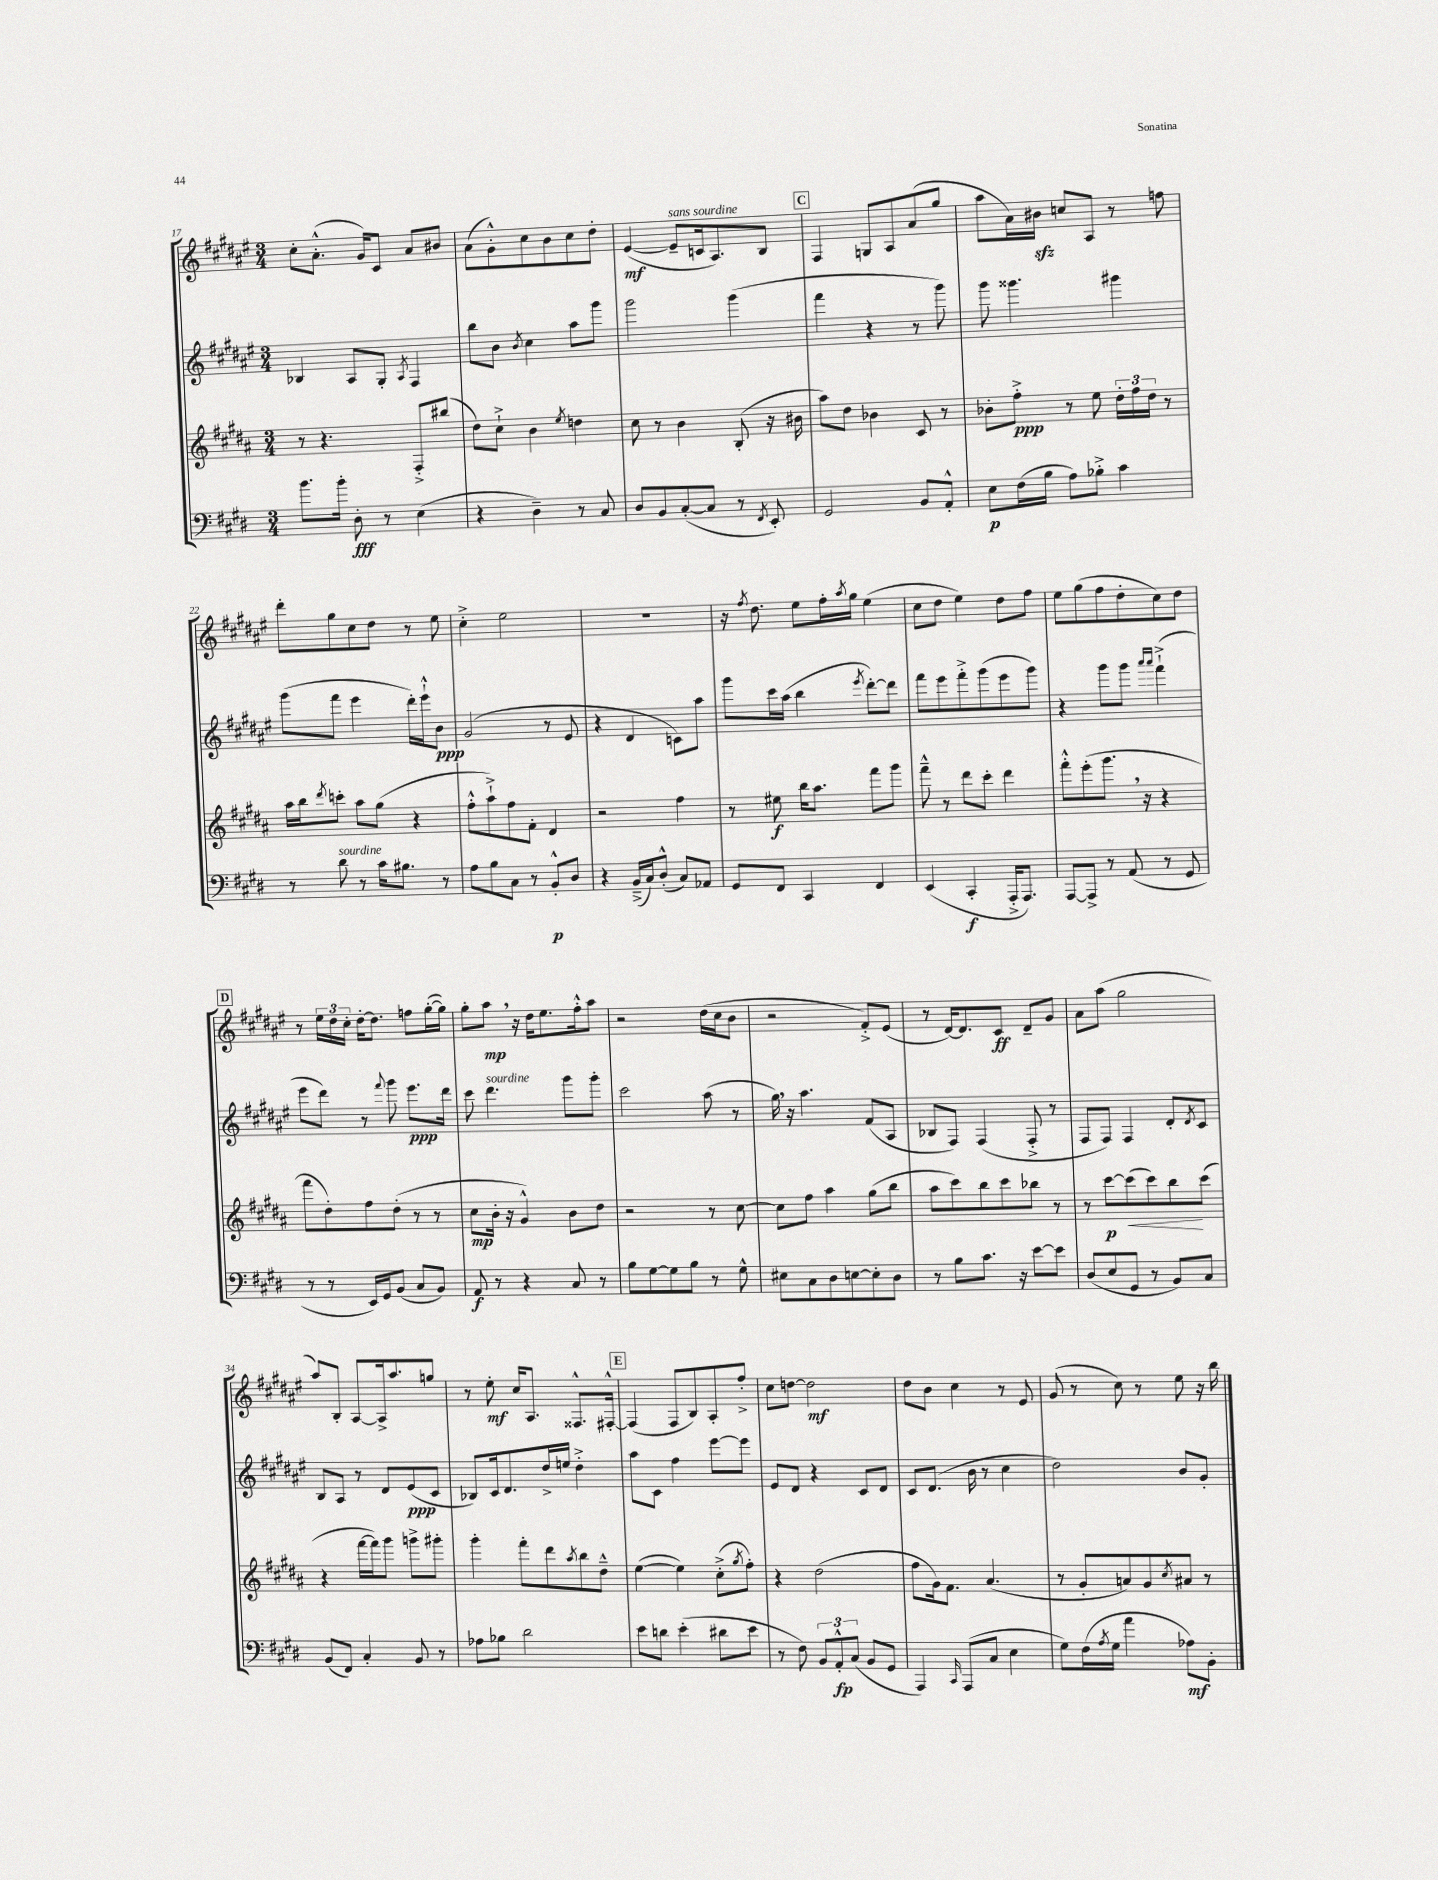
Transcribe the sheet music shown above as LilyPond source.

<<
\new StaffGroup <<
\new Staff = "s0" {
    \clef treble \key fis \major \numericTimeSignature \time 3/4
    cis''8-. ais'8.-.-^( gis'16) cis'8 ais'8 bis'8 |
    ais'8( gis'8-.-^) cis''8 b'8 cis''8 dis''8-. |
    eis'4~\mf( eis'8--^\markup { \italic "sans sourdine" } c'16 ais8.) b8 |
    \mark \markup { \box "C" } fis4 g8 ais8 ais'8( gis''8 |
    ais''8 ais'16) bis'16\sfz c''8 ais8 r8 f''8 |
    dis'''8-. gis''8 cis''8 dis''8 r8 eis''8 |
    cis''4-.-> eis''2 |
    R2. |
    r16 \acciaccatura { fis''8 } dis''8. eis''8 fis''16-. \acciaccatura { ais''8 } gis''16 eis''4( |
    cis''8 dis''8 eis''4) dis''8 fis''8 |
    eis''8 gis''8( fis''8 dis''8-. cis''8) dis''8 |
    \mark \markup { \box "D" } r8 \tuplet 3/2 { eis''16 dis''16 cis''16-. } dis''16~-. dis''8. f''8 gis''16~-.( gis''16) |
    gis''8-. ais''8\mp \breathe r16 dis''16 eis''8. fis''16-.-^ ais''8 |
    r2 dis''16( cis''16 b'8 |
    r2 fis'8-.->) eis'8( |
    r8 dis'16~) dis'8. cis'8\ff dis'8-- gis'8 |
    ais'8 ais''8( gis''2 |
    ais''8) b8-. ais8~ ais16-> ais''8. g''8 |
    r8 eis''8-.\mf cis''16 ais8. fisis8.-^ fis16~-.-^ |
    \mark \markup { \box "E" } fis4( fis8 b8) ais8-. fis''8-.-> |
    cis''8 d''8~ d''2\mf |
    dis''8 b'8 cis''4 r8 eis'8 |
    gis'8( r8 cis''8) r8 eis''8 r16 b''16 \bar "|." |
}
\new Staff = "s1" {
    \clef treble \key fis \major \numericTimeSignature \time 3/4
    bes4 ais8 gis8-. \acciaccatura { ais8 } fis4 |
    b''8 b'8 \acciaccatura { b'8 } cis''4 ais''8 gis'''8 |
    gis'''2 gis'''4( |
    \mark \markup { \box "C" } fis'''4 r4 r8 gis'''8) |
    gis'''8 gisis'''4. gis'''4 |
    gis'''8( fis'''8 eis'''4 dis'''16-.) eis'''16-!-^ b'8\ppp |
    gis'2( r8 eis'8 |
    r4 dis'4 c'8) ais''8 |
    gis'''8 cis'''16 ais''16( b''4 \acciaccatura { eis'''8 } dis'''8~-.) dis'''8 |
    fis'''8 eis'''8 fis'''8-.-> gis'''8( eis'''8 gis'''8) |
    r4 gis'''8 gis'''8 \grace { ais'''16 ais'''16 } fis'''4-!->( |
    \mark \markup { \box "D" } eis'''8 dis'''8) r8 \appoggiatura { fis'''8 } gis'''8 eis'''8.\ppp dis'''16 |
    cis'''8 dis'''4.^\markup { \italic "sourdine" } gis'''8 gis'''8-. |
    cis'''2 ais''8( r8 |
    gis''16) \breathe r16 ais''4. fis'8( ais8 |
    bes8 fis8) fis4( fis8-.-> r8 |
    fis8 fis8) fis4 dis'8-. \acciaccatura { dis'8 } cis'8 |
    b8 ais8 r8 dis'8 eis'8\ppp( cis'8 |
    bes8) cis'16 dis'8. dis''16-> e''16 dis''4-.-> |
    \mark \markup { \box "E" } ais''8 cis'8 fis''4 eis'''8~ eis'''8 |
    eis'8 dis'8 r4 cis'8 dis'8 |
    cis'8 dis'8.( b'16 r8 cis''4 |
    dis''2) b'8 gis'8-. \bar "|." |
}
\new Staff = "s2" {
    \clef treble \key b \major \numericTimeSignature \time 3/4
    r8 r4. fis8-.-> bis''8( |
    dis''8) cis''8-!-> b'4 \acciaccatura { e''8 } d''4 |
    cis''8 r8 b'4 b8-.( r16 bis'16 |
    \mark \markup { \box "C" } ais''8) dis''8 bes'4 cis'8 r8 |
    bes'8-. fis''8-.->\ppp r8 e''8 \tuplet 3/2 { dis''16-. fis''16 dis''16 } r8 |
    ais''16 b''16 \acciaccatura { dis'''8 } c'''8-. ais''8 gis''8( r4 |
    fis''8-.-^ ais''8-!->) fis''8 fis'8-. dis'4 |
    r2 fis''4 |
    r8 eis''8\f b''16 ais''8. fis'''8 gis'''8 |
    fis'''8---^ r8 dis'''8 cis'''8-. dis'''4 |
    fis'''8-.-^ e'''8-.( gis'''8. \breathe r16 r4 |
    \mark \markup { \box "D" } fis'''8 dis''8-.) fis''8 dis''8-.( r8 r8 |
    cis''8\mp b'16-. r16 gis'4-^) b'8 dis''8 |
    r2 r8 cis''8~ |
    cis''8 fis''8 ais''4 gis''8( b''8 |
    ais''8 cis'''8) b''8 cis'''8 bes''8 r8 |
    r8 cis'''8~\p cis'''8\<( cis'''8) b''8\! cis'''8( |
    r4 fis'''16~ fis'''16) gis'''8 g'''8-> gis'''8-. |
    gis'''4-. fis'''8-. dis'''8 \acciaccatura { ais''8 } b''8 dis''8---^ |
    \mark \markup { \box "E" } e''4~( e''4) cis''8-.->( \acciaccatura { gis''8 } fis''8-.) |
    r4 dis''2( |
    fis''8 gis'16) fis'8. ais'4.( |
    r8 gis'8-. a'8) gis'8 \acciaccatura { cis''8 } ais'8 r8 \bar "|." |
}
\new Staff = "s3" {
    \clef bass \key e \major \numericTimeSignature \time 3/4
    b'8. b'16-. dis8-.\fff r8 e4( |
    r4 dis4--) r8 cis8 |
    dis8 b,8 cis8~-.( cis8 r8 \acciaccatura { fis,8 } e,8-.) |
    \mark \markup { \box "C" } gis,2 b,8 a,8-.-^ |
    e8\p fis16( b16 a8) bes8-.-> cis'4 |
    r8 dis'8^\markup { \italic "sourdine" } r8 cis'16 bis8. r8 |
    a8 b8 cis8 r8 b,8-.-^\p dis8 |
    r4 b,16--->( cis16) dis8-.-^( cis8) aes,8 |
    gis,8 fis,8 cis,4 fis,4 |
    e,4( cis,4-.\f a,,16-.-> a,,8.) |
    a,,8~ a,,8-> r8 a,8( r8 gis,8 |
    \mark \markup { \box "D" } r8 r8 e,16) gis,16 b,8( cis8 b,8) |
    a,8\f r8 r4 cis8 r8 |
    b8 gis8~ gis8 b8 r8 gis8-^ |
    eis8 cis8 dis8 e8~ e8-. dis8 |
    r8 b8 cis'8. r16 e'8~ e'8 |
    dis8( e8 gis,8 r8 b,8) cis8 |
    b,8( fis,8) cis4-. b,8 r8 |
    aes8 bes8 dis'2 |
    \mark \markup { \box "E" } e'8 d'8 e'4-.( dis'8 e'8 |
    r8 fis8) \tuplet 3/2 { b,8 a,8-.-^\fp cis8( } b,8 gis,8 |
    a,,4) \grace { cis,16 } a,,8( cis8 e4 |
    gis8) fis16( \acciaccatura { a8 } gis16 a'4 aes8\mf) b,8-. \bar "|." |
}
>>
>>
\layout { \context { \Score currentBarNumber = #17 } }
